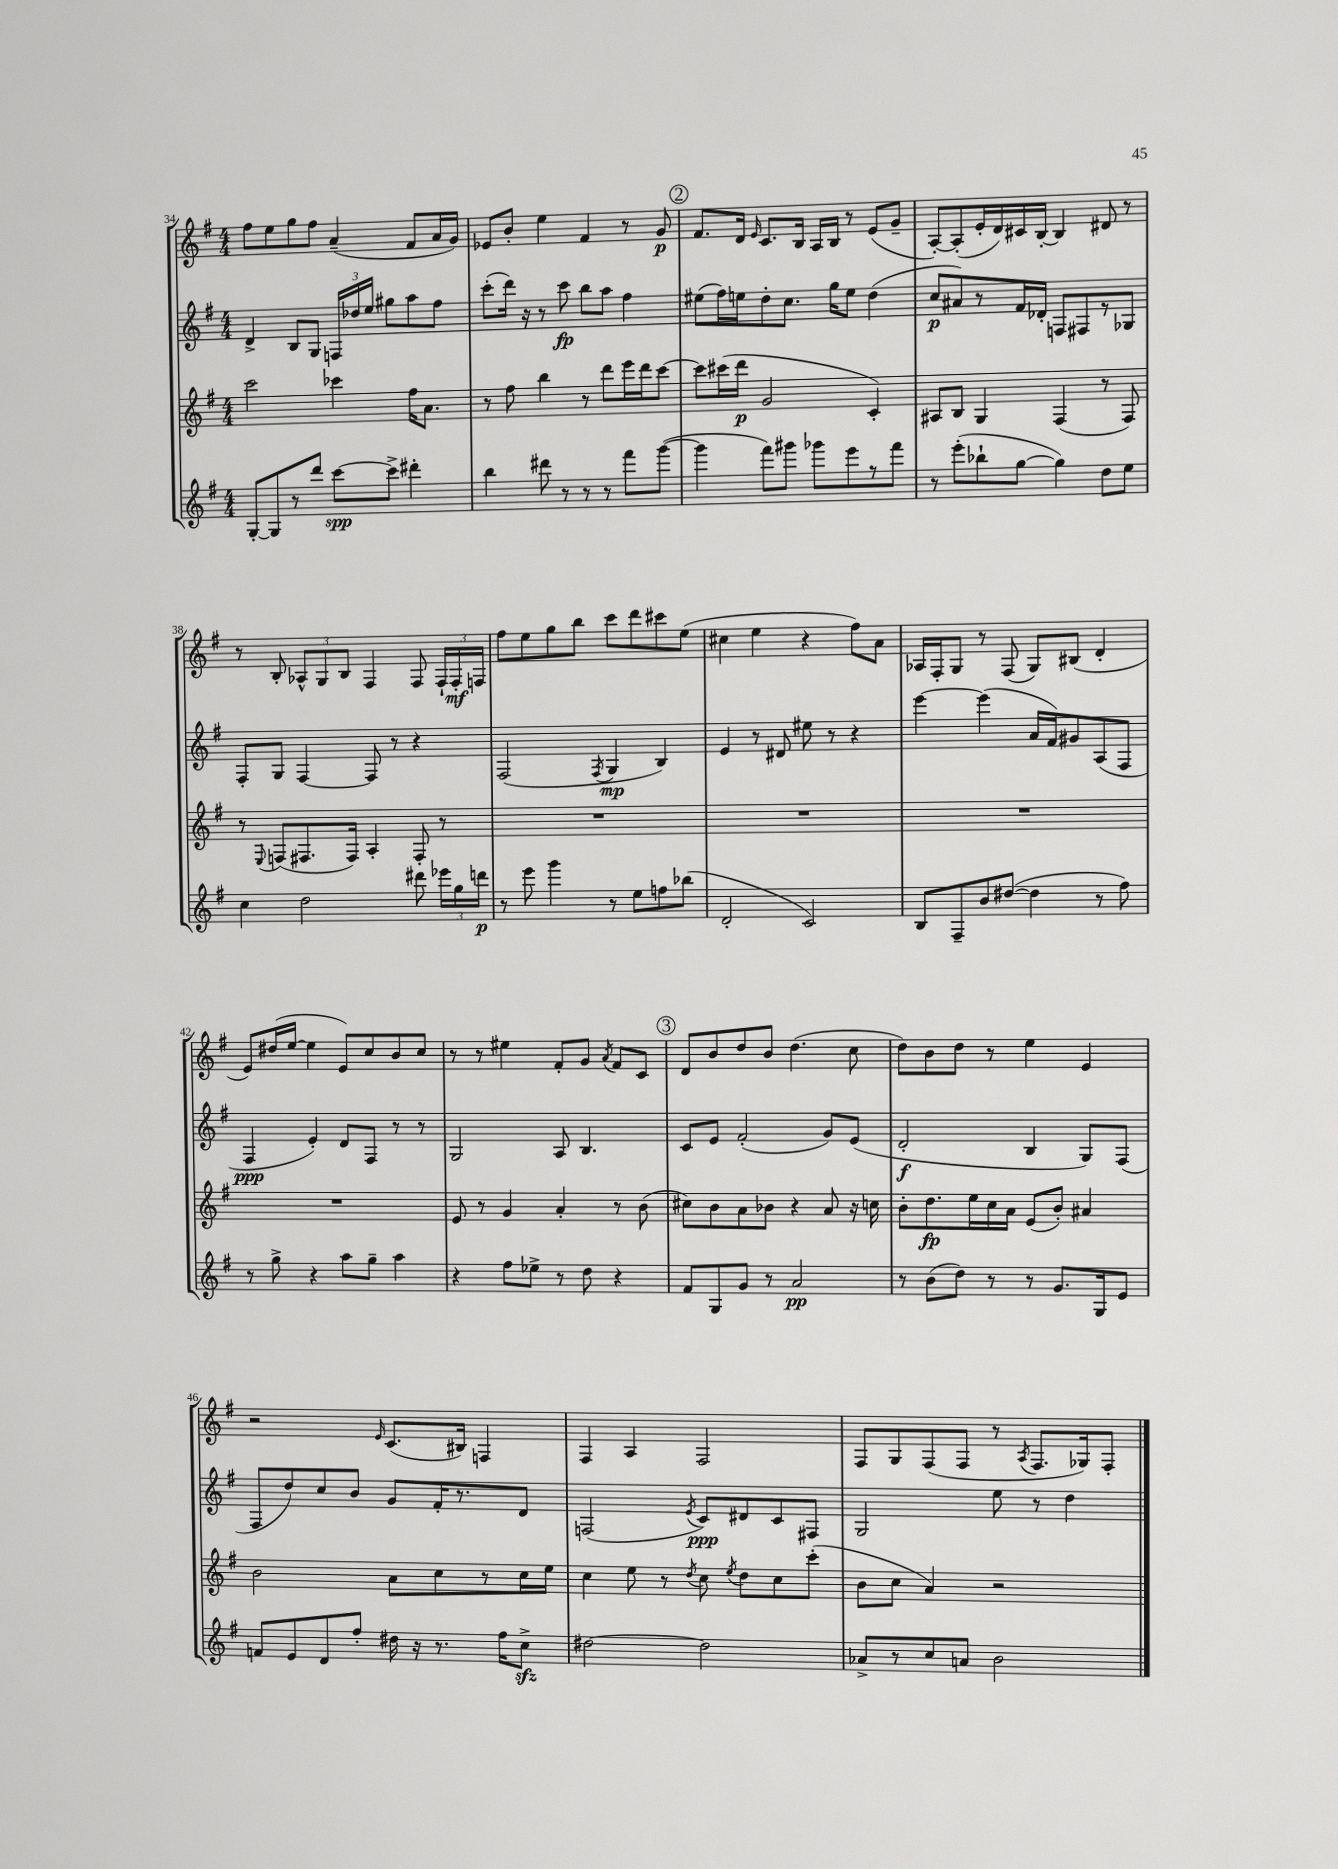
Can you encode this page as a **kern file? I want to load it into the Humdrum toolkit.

**kern	**dynam	**kern	**dynam	**kern	**dynam	**kern	**dynam
*part4	*part4	*part3	*part3	*part2	*part2	*part1	*part1
*staff4	*staff4	*staff3	*staff3	*staff2	*staff2	*staff1	*staff1
*clefG2	*	*clefG2	*	*clefG2	*	*clefG2	*
*k[f#]	*	*k[f#]	*	*k[f#]	*	*k[f#]	*
*M4/4	*	*M4/4	*	*M4/4	*	*M4/4	*
=34	=34	=34	=34	=34	=34	=34	=34
[8G'/L	.	2ccc\	.	4d^/	.	8ff#\L	.
8G/]	.	.	.	.	.	8ee\	.
8r	.	.	.	8B/L	.	8gg\	.
8ddd/J	.	.	.	8G/J	.	8ff#\J	.
[8ccc\L	spp	4ccc-X\	.	24Fn/LL	.	(4a~/	.
.	.	.	.	24dd-X/	.	.	.
.	.	.	.	24ee/JJ	.	.	.
8ccc^\J]	.	.	.	8gg#X\L	.	.	.
4ddd#X'\	.	16ff#\KL	.	8aa\	.	8f#/L	.
.	.	8.a\J	.	.	.	.	.
.	.	.	.	8ff#\J	.	16a/L	.
.	.	.	.	.	.	16g/JJ)	.
=35	=35	=35	=35	=35	=35	=35	=35
4bb\	.	8r	.	(8ccc'\L	.	8e-X/L	.
.	.	8ff#\	.	16ddd\Jk)	.	8b'/J	.
.	.	.	.	16r	.	.	.
8ddd#X\	.	4bb\	.	8r	.	4ee\	.
8r	.	.	.	8ccc\	fp	.	.
8r	.	8r	.	8bb\L	.	4f#/	.
8r	.	8ddd\L	.	8aa\J	.	.	.
8fff#\L	.	16eee\L	.	4ff#\	.	8r	.
.	.	16ddd\J	.	.	.	.	.
([8ggg\J	.	[8ccc\J	.	.	.	8g/	p
!!LO:REH:place=s1:t=2
=36	=36	=36	=36	=36	=36	=36	=36
4ggg\]	.	8ccc\L]	.	(8ee#X\L	.	8.f#/L	.
.	.	(16ccc#X\L	.	16ff#\L)	.	.	.
.	.	16ddd\JJ	p	16een\J	.	16d/Jk	.
.	.	.	.	.	.	16qqe/	.
8fff#\L)	.	2g/	.	8dd'\	.	8.c/L	.
8ggg#X\J	.	.	.	8.cc\J	.	.	.
.	.	.	.	.	.	16B/Jk	.
8ggg-X\L	.	.	.	.	.	16A/LL	.
.	.	.	.	16gg\KL	.	16B/JJ	.
8eee\	.	.	.	8ee\J	.	8r	.
8r	.	4c'/)	.	(4dd\	.	(8e/L	.
8fff#\J	.	.	.	.	.	8g~/J	.
=37	=37	=37	=37	=37	=37	=37	=37
8r	.	8A#X/L	.	8cc/L	p	[8A'/L)	.
(8eee'\L	.	8B/J	.	8a#X/)	.	(8A'/]	.
8bb-X`\	.	4G/	.	8r	.	16e'/L	.
.	.	.	.	.	.	16d/)	.
[8gg\J	.	.	.	16f#/L	.	16c#X/	.
.	.	.	.	16d-X'/JJ	.	[16B'/JJ	.
4gg\])	.	(4F#/	.	8Fn/L	.	4B/]	.
.	.	.	.	8F#X/	.	.	.
8dd\L	.	8r	.	8r	.	8d#X/	.
8ee\J	.	8F#/)	.	8G-X/J	.	8r	.
!!LO:LB:g=z
=38	=38	=38	=38	=38	=38	=38	=38
4cc\	.	8r	.	8F#'/L	.	8r	.
.	.	8qqE/	.	.	.	.	.
.	.	(8Fn/L	.	8G/J	.	8B'/	.
2dd\	.	8.F#X/	.	[4F#/	.	12A-X^^/L	.
.	.	.	.	.	.	12G/	.
.	.	.	.	.	.	12B/J	.
.	.	16F#/Jk)	.	.	.	.	.
.	.	4A'/	.	8F#/]	.	4F#/	.
.	.	.	.	8r	.	.	.
8ddd#X\	.	8F#'/	.	4r	.	8F#/	.
24eee-X\LL	.	8r	.	.	.	24F#`/LL	.
24gg\	.	.	.	.	.	24F#'/	mf
24dddn\JJ	p	.	.	.	.	24Fn/JJ	.
=39	=39	=39	=39	=39	=39	=39	=39
8r	.	1r	.	(2F#/	.	8ff#\L	.
8eee\	.	.	.	.	.	8ee\	.
4ggg\	.	.	.	.	.	8gg\	.
.	.	.	.	.	.	8bb\J	.
.	.	.	.	8qF#/	.	.	.
8r	.	.	.	4G/	mp	8ccc\L	.
8ee\L	.	.	.	.	.	8ddd\	.
8ffn\	.	.	.	4B/)	.	8ccc#X\	.
(8bb-X\J	.	.	.	.	.	(8ee\J	.
=40	=40	=40	=40	=40	=40	=40	=40
2d'/	.	1r	.	4e/	.	4cc#X\	.
.	.	.	.	8r	.	4ee\	.
.	.	.	.	8d#X/	.	.	.
2c/)	.	.	.	8ee#X\	.	4r	.
.	.	.	.	8r	.	.	.
.	.	.	.	4r	.	8ff#\L)	.
.	.	.	.	.	.	8a\J	.
=41	=41	=41	=41	=41	=41	=41	=41
8B/L	.	1r	.	[4eee\	.	16A-X/LL	.
.	.	.	.	.	.	16F#'/J	.
8F#~/	.	.	.	.	.	8G/J	.
8b/	.	.	.	(4eee\]	.	8r	.
([8dd#X/J	.	.	.	.	.	(8F#/	.
4dd#\]	.	.	.	16a/LL	.	8G/L)	.
.	.	.	.	16f#/J)	.	.	.
.	.	.	.	8g#X/	.	(8B#X/J	.
8r	.	.	.	(8A/	.	4d'/	.
8ff#\)	.	.	.	8F#/J	.	.	.
!!LO:LB:g=z
=42	=42	=42	=42	=42	=42	=42	=42
8r	.	1r	.	4F#/	ppp	8e/L)	.
8gg^\	.	.	.	.	.	(16dd#X/L	.
.	.	.	.	.	.	[16ee/JJ	.
4r	.	.	.	4e'/)	.	4ee\]	.
8aa\L	.	.	.	8d/L	.	8e/L)	.
8gg~\J	.	.	.	8F#/J	.	8cc/	.
4aa\	.	.	.	8r	.	8b/	.
.	.	.	.	8r	.	8cc/J	.
=43	=43	=43	=43	=43	=43	=43	=43
4r	.	8e/	.	2G/	.	8r	.
.	.	8r	.	.	.	8r	.
8ff#\L	.	4g/	.	.	.	4ee#X\	.
8ee-X^\J	.	.	.	.	.	.	.
8r	.	4a'/	.	8A/	.	8f#'/L	.
8dd\	.	.	.	4.B/	.	8g/J	.
.	.	.	.	.	.	8qa/	.
4r	.	8r	.	.	.	8f#/L	.
.	.	(8b\	.	.	.	8c/J	.
!!LO:REH:place=s1:t=3
=44	=44	=44	=44	=44	=44	=44	=44
8f#/L	.	8cc#X\L)	.	8c/L	.	8d/L	.
8G/	.	8b\	.	8e/J	.	8b/	.
8g/J	.	8a\	.	(2f#'/	.	8dd/	.
8r	.	8b-X\J	.	.	.	8b/J	.
2a/	pp	4r	.	.	.	(4.dd\	.
.	.	8a/	.	8g/L)	.	.	.
.	.	16r	.	(8e/J	.	8cc\	.
.	.	16ccn\	.	.	.	.	.
=45	=45	=45	=45	=45	=45	=45	=45
8r	.	8b'\L	.	2d'/	f	8dd\L)	.
(8b\L	.	8.dd\	fp	.	.	8b\	.
8dd\J)	.	.	.	.	.	8dd\J	.
.	.	16ee\L	.	.	.	.	.
8r	.	16cc\	.	.	.	8r	.
.	.	16a\JJ	.	.	.	.	.
8r	.	(8e/L	.	4B/	.	4ee\	.
8.g/L	.	8b'/J)	.	.	.	.	.
.	.	4a#X/	.	8G/L)	.	4e/	.
16G/k	.	.	.	.	.	.	.
8e/J	.	.	.	(8F#/J	.	.	.
!!LO:LB:g=z
=46	=46	=46	=46	=46	=46	=46	=46
8fn/L	.	2b\	.	8F#/L	.	2r	.
8e/	.	.	.	8dd/)	.	.	.
8d/	.	.	.	8cc/	.	.	.
8ff#'/J	.	.	.	8b/J	.	.	.
.	.	.	.	.	.	16qqe/	.
16dd#X\	.	8a\L	.	8g/L	.	(8.c/L	.
16r	.	.	.	.	.	.	.
8.r	.	8cc\	.	16f#'/K	.	.	.
.	.	.	.	8.r	.	16B#X/Jk)	.
.	.	8r	.	.	.	4Fn/	.
16ff#\KL	.	.	.	.	.	.	.
8cczz^\J	.	16cc\L	.	8d/J	.	.	.
.	.	16ee\JJ	.	.	.	.	.
=47	=47	=47	=47	=47	=47	=47	=47
[2dd#X\	.	4cc\	.	(2Fn/	.	4F#/	.
.	.	8ee\	.	.	.	4A/	.
.	.	8r	.	.	.	.	.
.	.	8qdd/	.	8qe/	.	.	.
2dd#\]	.	8cc\	.	8c/L)	ppp	2F#/	.
.	.	8qee/	.	.	.	.	.
.	.	8dd\L	.	8d#X/	.	.	.
.	.	8cc\	.	8c/	.	.	.
.	.	(8ccc'\J	.	8F#X/J	.	.	.
=48	=48	=48	=48	=48	=48	=48	=48
8a-X^/L	.	8b\L	.	2G/	.	8F#/L	.
8r	.	8cc\J	.	.	.	8G/	.
8cc/	.	4a/)	.	.	.	(8F#/	.
8an/J	.	.	.	.	.	8F#/J	.
2b\	.	2r	.	8ee\	.	8r	.
.	.	.	.	.	.	8qA/	.
.	.	.	.	8r	.	8.F#/L	.
.	.	.	.	4dd\	.	.	.
.	.	.	.	.	.	16G-X/k)	.
.	.	.	.	.	.	8F#'/J	.
==	==	==	==	==	==	==	==
*-	*-	*-	*-	*-	*-	*-	*-
